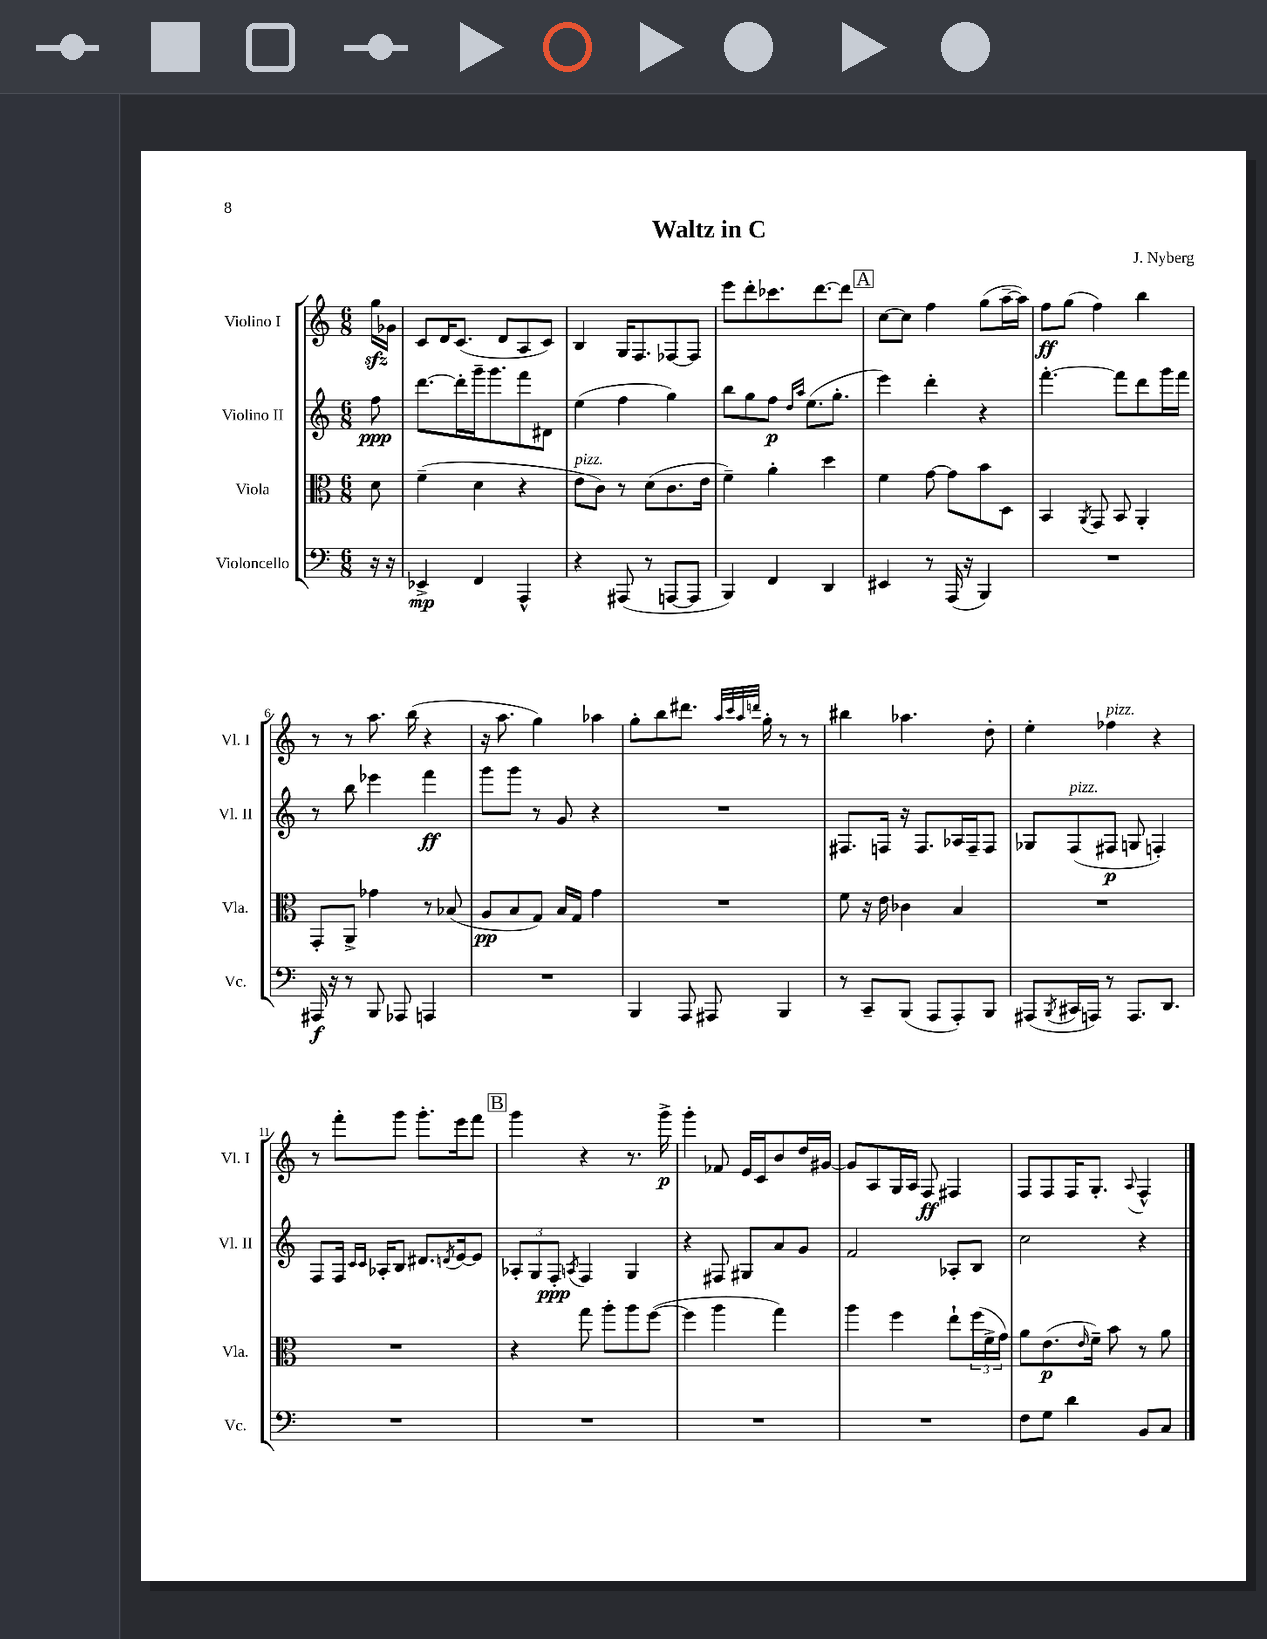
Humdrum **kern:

**kern	**kern	**kern	**kern
*staff4	*staff3	*staff2	*staff1
*clefF4	*clefC3	*clefG2	*clefG2
*k[]	*k[]	*k[]	*k[]
*M6/8	*M6/8	*M6/8	*M6/8
16r	8d	8ff	16gg
16r	.	.	16g-
=	=	=	=
4EE-^	(4f~	[8.ddd	8c
.	.	.	16d
.	.	16ddd']	(8.c
4FF	4d	16ggg~	.
.	.	8.ggg	.
.	.	.	8d
4AAA^^	4r	8fff	8A
.	.	8d#	8c)
=	=	=	=
4r	8e	(4ee	4B
.	8c)	.	.
(8AAA#	8r	4ff	16G
.	.	.	8.F
8r	(8d	.	.
[8AAA	8.c	4gg)	[8F-
8AAA]	.	.	8F-]
.	16e	.	.
=	=	=	=
4BBB)	4f~)	8bb	8eee
.	.	8gg	8ddd'
4FF	4a'	8ff	8.ccc-
.	.	16qqdd	.
.	.	16qqaa	.
.	.	(8.ee	.
.	.	.	[8.ddd
4DD	4dd	.	.
.	.	8.gg'	.
.	.	.	8ddd]
=	=	=	=
4EE#	4f	4eee)	[8cc
.	.	.	8cc]
8r	[8g	4ddd'	4ff
(16AAA	8g]	.	.
16r	.	.	.
4BBB)	8b	4r	(8gg
.	8D	.	[16aa~
.	.	.	16aa])
=	=	=	=
2.r	4BB	[4.fff'	8ff
.	.	.	(8gg
.	8qAA	.	.
.	8GG	.	4ff)
.	8BB	8fff]	.
.	4AA'	8ddd	4bb
.	.	16ggg	.
.	.	16fff	.
=	=	=	=
16AAA#	8GG'	8r	8r
16r	.	.	.
8r	8AA^	8bb	8r
8BBB	4g-	4eee-	8.aa
8AAA-	.	.	.
.	.	.	(16bb
4AAA	8r	4fff	4r
.	(8B-	.	.
=	=	=	=
2.r	8A	8ggg	16r
.	.	.	8.aa
.	8B	8ggg	.
.	8G)	8r	4gg)
.	16B	8g	.
.	16G	.	.
.	4g	4r	4aa-
=	=	=	=
4BBB	2.r	2.r	8gg'
.	.	.	8bb
8AAA	.	.	8.ddd#
8AAA#	.	.	.
.	.	.	32qqaa
.	.	.	32qqccc
.	.	.	32qqaa
.	.	.	32qqddd
.	.	.	16gg'
4BBB	.	.	8r
.	.	.	8r
=	=	=	=
8r	8f	8.F#	4bb#
8CC~	16r	.	.
.	16e	16F	.
(8BBB	4c-	16r	4.aa-
.	.	8.F	.
8AAA	.	.	.
8AAA')	4B	16A-	.
.	.	16F~	.
8BBB	.	8F	8dd'
=	=	=	=
(8AAA#	2.r	8G-	4ee'
8qBBB	.	.	.
16CC#	.	(8F	.
16AAA)	.	.	.
8r	.	8F#	4ff-
8.AAA	.	8G	.
.	.	4F')	4r
8.DD	.	.	.
=	=	=	=
2.r	2.r	8F	8r
.	.	16F	8fff'
.	.	16qqc	.
.	.	16qqc	.
.	.	16A-'	.
.	.	8B	8ggg
.	.	8.d#	8.ggg'
.	.	8qd	.
.	.	[16e	16eee
.	.	8e]	8fff
=	=	=	=
2.r	4r	12A-'	4ggg
.	.	12G	.
.	.	12F'	.
.	.	8qA	.
.	8gg	4F	4r
.	8aa'	.	.
.	8aa	4G	8.r
.	([8ff	.	.
.	.	.	16ggg^
=	=	=	=
2.r	4ff]	4r	4ggg'
.	4aa	8F#	8f-
.	.	8G#	16e
.	.	.	16c
.	4gg)	8a	8b
.	.	8g	16dd
.	.	.	[16g#
=	=	=	=
2.r	4aa	2f	8g#]
.	.	.	8A
.	4ff	.	16G
.	.	.	16A
.	.	.	8F
.	8ee`	8A-'	4F#
.	(24ff	8B	.
.	24f^	.	.
.	24g)	.	.
=	=	=	=
8F	8a	2cc	8F
8G	(8.e	.	8F
4d	.	.	16F
.	16qqe	.	.
.	16f~)	.	8.G'
.	8b	.	.
.	.	.	8qqA
8BB	8r	4r	4F^^
8C	8a	.	.
==	==	==	==
*-	*-	*-	*-
